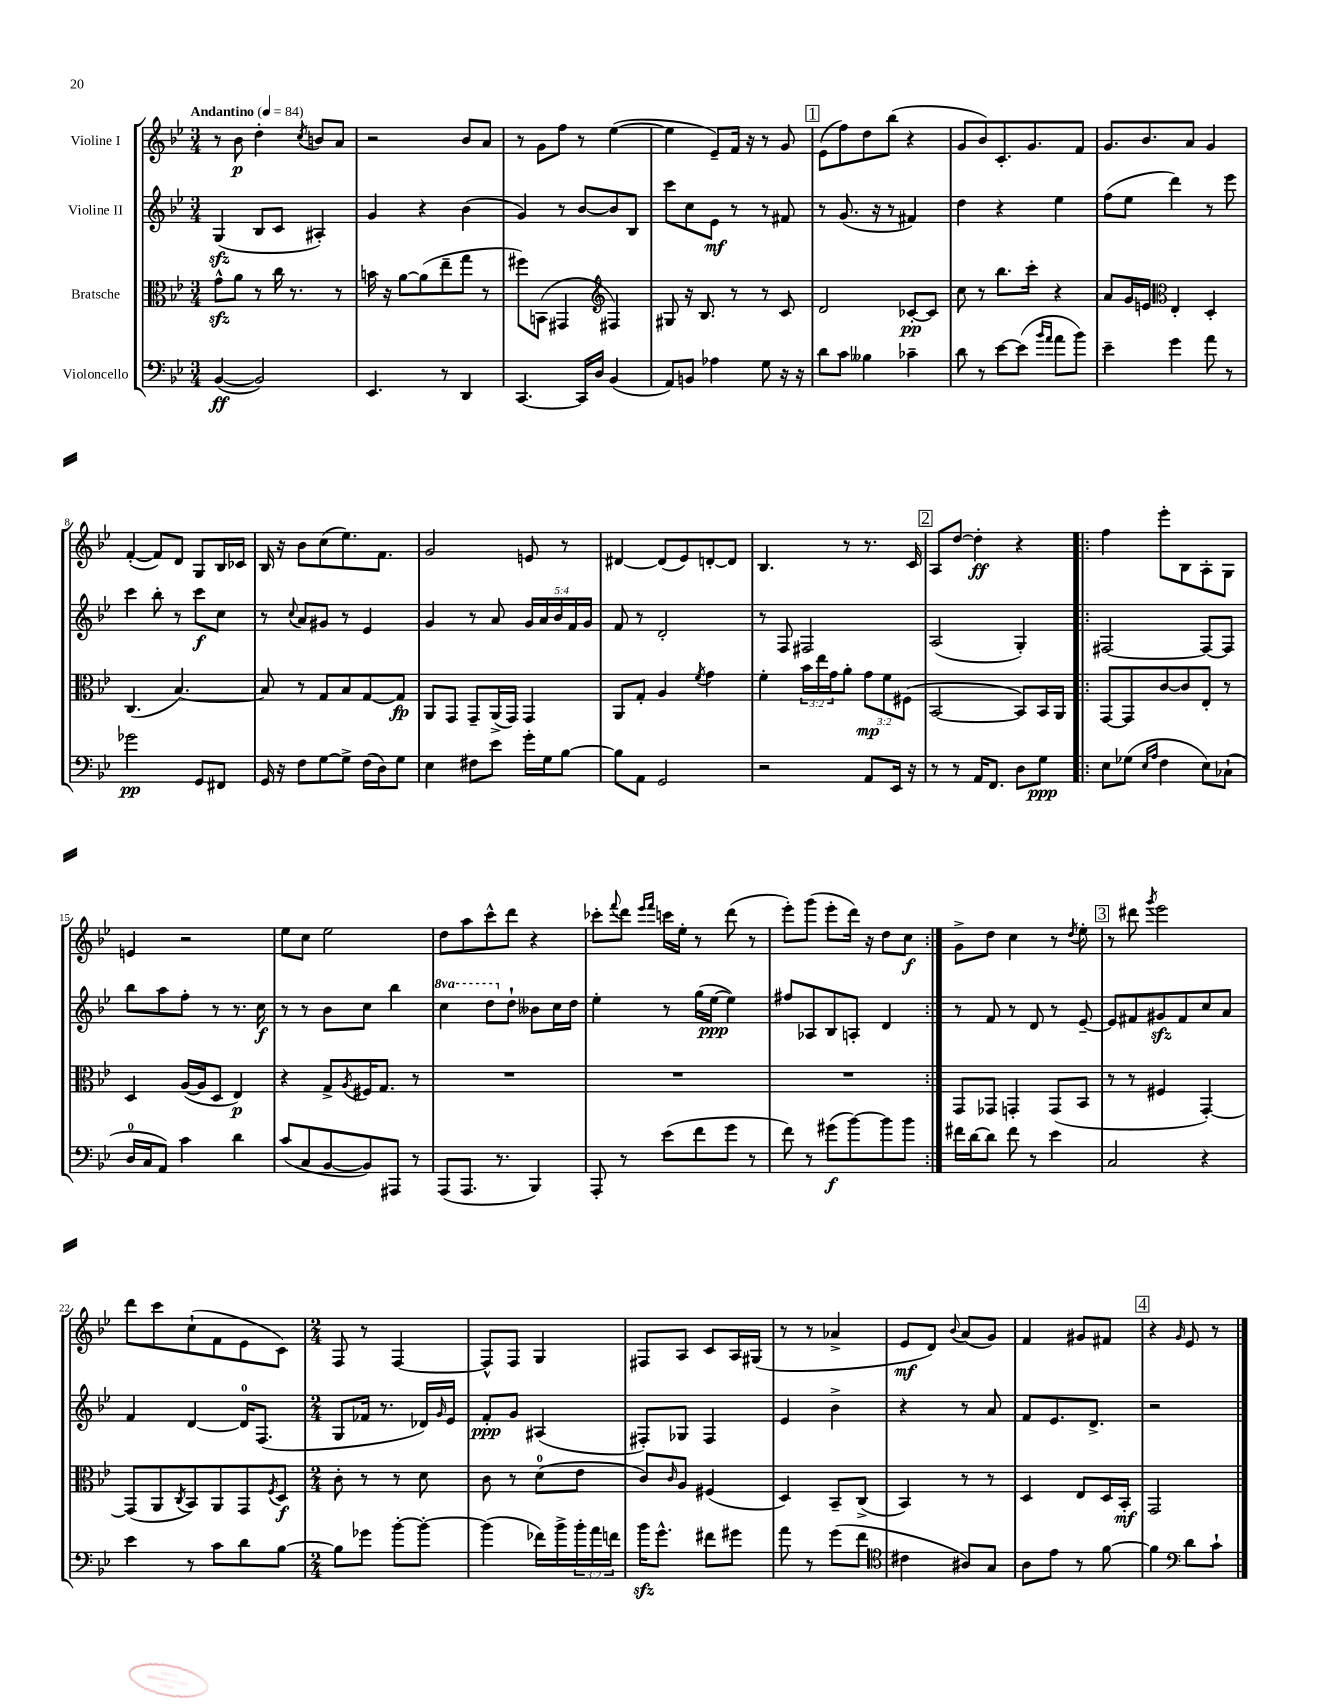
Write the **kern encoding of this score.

**kern	**kern	**kern	**kern
*staff4	*staff3	*staff2	*staff1
*clefF4	*clefC3	*clefG2	*clefG2
*k[b-e-]	*k[b-e-]	*k[b-e-]	*k[b-e-]
*M3/4	*M3/4	*M3/4	*M3/4
*MM84	*MM84	*MM84	*MM84
([4BB-	8g^^	(4G	8r
.	8a	.	8b-
2BB-])	8r	8B-	4dd'
.	16cc	8c	.
.	8.r	.	.
.	.	.	8qcc
.	.	4A#')	8b
.	8r	.	8a
=	=	=	=
4.EE-	16b	4g	2r
.	16r	.	.
.	[8a	.	.
.	(8a]	4r	.
8r	8ee-~	.	.
4DD	8gg	(4b-	8b-
.	8r	.	8a
=	=	=	=
[4.CC	8ff#)	4g)	8r
.	(8BB	.	8g
.	4GG#	8r	8ff
16CC]	.	[8b-	8r
16D	.	.	.
*	*clefG2	*	*
(4BB-	4F#)	8b-]	([4ee-
.	.	8B-	.
=	=	=	=
8AA)	8G#	8ccc	4ee-]
8BB	16r	8cc	.
.	8.B-	.	.
4A-	.	8e-	8e-~)
.	8r	8r	16f
.	.	.	16r
8G	8r	8r	8r
16r	8c	8f#	8g
16r	.	.	.
=	=	=	=
8d	2d	8r	(8e-
8c	.	(8.g	8ff)
4B--	.	.	8dd
.	.	16r	.
.	.	8r	(8bb-
4c-~	[8c-'	4f#)	4r
.	8c-]	.	.
=	=	=	=
8d	8cc	4dd	8g
8r	8r	.	8b-)
[8e-	8.bb-	4r	8.c'
(8e-]	.	.	.
.	16ccc'	.	8.g
16qqb-	.	.	.
16qqa	.	.	.
8a	4r	4ee-	.
8b-)	.	.	8f
=	=	=	=
4e-~	8a	(8ff	8.g
.	16g	8ee-	.
.	16e	.	8.b-
*	*clefC3	*	*
4g	4E-'	4ddd)	.
.	.	.	8a
8a	4D'	8r	4g
8r	.	8eee-	.
=	=	=	=
2g-	(4.C	4ccc	([4f'
.	.	8bb-'	8f])
.	[4.B-)	8r	8d
8GG	.	8ccc	8G
8FF#	.	8cc	16B-
.	.	.	16c-
=	=	=	=
16GG	8B-]	8r	16B-
16r	.	.	16r
.	.	8qqcc	.
8F	8r	8a	8b-
[8G	8G	8g#	(8cc
8G^]	8B-	8r	8.ee-)
(16F	[8G	4e-	.
16D)	.	.	8.f
8G	8G]	.	.
=	=	=	=
4E-	8AA	4g	2g
.	8GG	.	.
8F#	8GG~	8r	.
8e-	(16AA^	8a	.
.	16GG)	.	.
16g'	4GG	20g	8e
.	.	20a	.
16G	.	.	.
.	.	20b-	.
[8B-	.	.	8r
.	.	20f	.
.	.	20g	.
=	=	=	=
8B-]	8AA	8f	[4d#
8AA	8G'	8r	.
2GG	4A	2d'	(8d#]
.	.	.	8e-)
.	8qf	.	.
.	4g	.	[8d'
.	.	.	8d]
=	=	=	=
2r	4f'	8r	4.B-
.	.	8F	.
.	24b-	2F#	.
.	24ee-	.	.
.	24g	.	.
.	8a'	.	8r
8AA	12g	.	8.r
.	12f	.	.
16EE-	.	.	.
.	(12F#	.	.
16r	.	.	16c
=	=	=	=
8r	[2BB-	(2A	8A
8r	.	.	[8dd
16AA	.	.	4dd']
8.FF	.	.	.
8D	8BB-])	4G')	4r
8G	16BB-	.	.
.	16AA	.	.
=!|:	=!|:	=!|:	=!|:
8E-	[8GG	[2F#	4ff
(8G-	8GG]	.	.
16qqE-	.	.	.
16qqA	.	.	.
4F	[8c	.	8eee-'
.	8c]	.	8B-
8E-)	8E-'	8F#_	8A'
(8C-`	8r	8F#]	8G
=	=	=	=
16D	4D	8bb-	4e
16C	.	.	.
8AA)	.	8aa	.
4c	([16A	8ff'	2r
.	16A]	.	.
.	8D	8r	.
4d	4E-)	8.r	.
.	.	16cc	.
=	=	=	=
(8c	4r	8r	8ee-
8C	.	8r	8cc
[8BB-	8G^	8b-	2ee-
.	8qA	.	.
8BB-])	16F#	8cc	.
.	8.G	.	.
8AAA#	.	4bb-	.
8r	8r	.	.
=	=	=	=
(8AAA	2.r	4ccc	8dd
8.AAA	.	.	8aa
.	.	8ddd	8ccc^^
8.r	.	.	.
.	.	8dd`	8ddd
4BBB-)	.	8b--	4r
.	.	16cc	.
.	.	16dd	.
=	=	=	=
8AAA'	2.r	4ee-'	8ccc-'
.	.	.	8qqfff
8r	.	.	8ddd
.	.	.	16qqeee-
.	.	.	16qqfff
(8e-	.	8r	16ccc
.	.	.	16ee-'
8f	.	(16gg	8r
.	.	[16ee-	.
8g	.	4ee-])	(8ddd
8r	.	.	8r
=	=	=	=
8f)	2.r	8ff#	8eee-')
8r	.	8A-	(8ggg
(8g#	.	8B-	8eee-'
[8b-)	.	8A'	16ddd)
.	.	.	16r
8b-]	.	4d	8dd
8b-	.	.	8cc
=:|!	=:|!	=:|!	=:|!
16f#	8GG	8r	8g^
[16d	.	.	.
8d]	8GG-	8f	8dd
8f#	4GG'	8r	4cc
8r	.	8d	.
4e-	(8GG	8r	8r
.	.	.	8qdd
.	8BB-	[8e-~	8ee-'
=	=	=	=
2C	8r	8e-]	8r
.	8r	8f#	8ddd#
.	.	.	8qggg
.	4F#	8g#	2eee-
.	.	8f#	.
4r	[4GG')	8cc	.
.	.	8a	.
=	=	=	=
4e-	(8GG]	4f	8ddd
.	8AA	.	8ccc
.	8qC	.	.
8r	8BB-)	[4d	(8cc`
8c	8AA	.	8f
8d	8GG	16d]	8e-
.	.	(8.F	.
.	8qF	.	.
[8B-	8D	.	8c)
=	=	=	=
*M2/4	*M2/4	*M2/4	*M2/4
8B-]	8c'	8G	8F
8g-	8r	16f-	8r
.	.	8.r	.
[8b-'	8r	.	[4F
8b-'_	8d	16d-)	.
.	.	16qqg	.
.	.	16e-	.
=	=	=	=
(4b-]	8c	8f'	8F^^]
.	8r	8g	8F
16f-)	(8d	(4A#	4G
16b-^	.	.	.
24b-'	8e-	.	.
24a	.	.	.
24f	.	.	.
=	=	=	=
16b-	8c)	8F#')	8F#
8.g^^	.	.	.
.	16qqc	.	.
.	8A	8G-	8A
8f#	(4F#	4F#	8c
8g#	.	.	16A
.	.	.	(16G#
=	=	=	=
8a	4D)	4e-	8r
8r	.	.	8r
(8g	8BB-~	4b-^	4a-^
8f	(8C^	.	.
=	=	=	=
*clefC4	*	*	*
4c#	4BB-)	4r	8e-
.	.	.	8d)
.	.	.	8qqb-
8A#)	8r	8r	(8a
8G	8r	8a	8g)
=	=	=	=
8A	4D	8f	4f
8e-	.	8.e-	.
8r	8E-	.	8g#
.	.	8.d^	.
[8f	16D	.	8f#
.	16BB-'	.	.
=	=	=	=
4f]	2GG	2r	4r
*clefF4	*	*	*
.	.	.	16qqg
8d	.	.	8e-
8c`	.	.	8r
==	==	==	==
*-	*-	*-	*-
